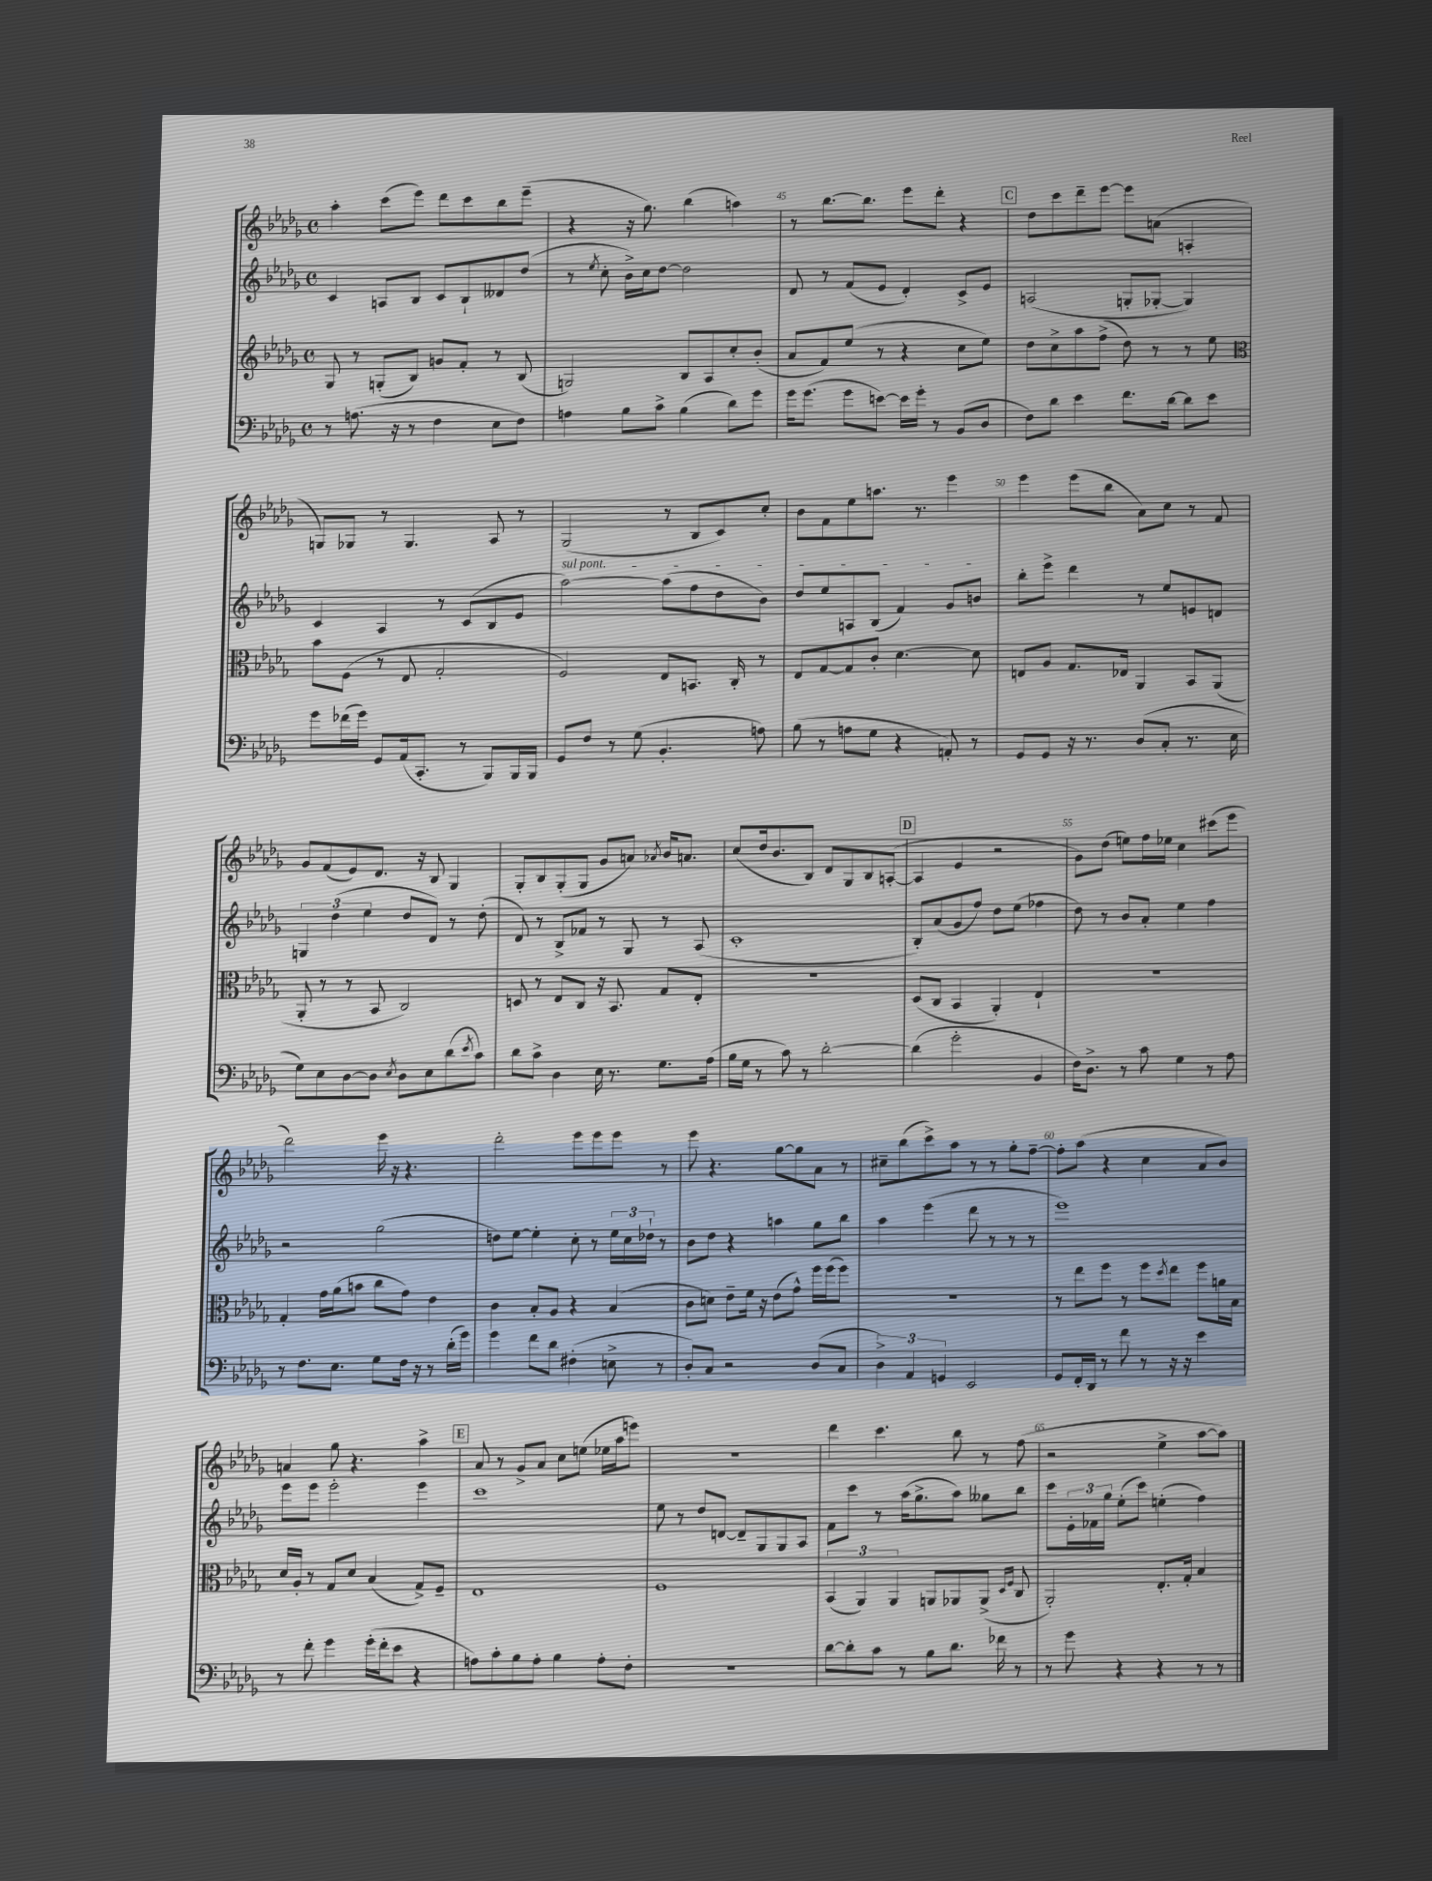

**kern	**kern	**kern	**kern
*staff4	*staff3	*staff2	*staff1
*clefF4	*clefG2	*clefG2	*clefG2
*k[b-e-a-d-g-]	*k[b-e-a-d-g-]	*k[b-e-a-d-g-]	*k[b-e-a-d-g-]
*M4/4	*M4/4	*M4/4	*M4/4
*met(c)	*met(c)	*met(c)	*met(c)
8r	8G-/	4c/	4aa-'\
(8.A\	8r	.	.
.	(8G'/L	8A/L	(8ccc\L
16r	.	.	.
8r	8B-/J)	8B-/J	8eee-\J)
4F\	8g/L	8c/L	8ddd-\L
.	8f'/J	8B-`/	8ccc\
8E-\L	8r	8d--/	8bb-\
8F\J)	(8B-/	(8dd-/J	(8eee-~\J
=	=	=	=
4A\	2G/)	8r	4r
.	.	8qee-/	.
.	.	8cc'\	.
8B-\L	.	16b-^\LL)	16r
.	.	16cc\J	8.gg-\)
8c^\J	.	[8dd-\J	.
(4B-\	8B-/L	2dd-\]	(4bb-\
.	8A-/	.	.
8d-\L)	8cc'/	.	4aa\)
8g-\J	(8b-'/J	.	.
=	=	=	=
16g-\LK	8a-/L	8d-/	8r
(8.g-\J	.	.	.
.	8f/)	8r	[8.bb-\L
8g-\L	(8ee-/J	(8f/L	.
.	.	.	8.bb-\]J
[8e\J)	8r	8e-/J	.
16e\]LL	4r	4d-'/)	8eee-\L
16g-'\JJ	.	.	.
8r	.	.	8ddd-'\J
(8BB-/L	8cc\L	8c^/L	4r
8D-/J	8ee-\J)	8e-/J	.
=	=	=	=
8F\L)	8dd-\L	(2A/	8dd-\L
8d-\J	8cc^\	.	8ccc\
4e-\	8aa-\	.	8ddd-~\
.	(8ff^\J	.	[8eee-\J
8.f\L	8dd-\)	8G'/L	8eee-\]L
.	8r	[8G-'/J	(8a\J
[16d-\Jk	.	.	.
8d-\]L	8r	4G-/])	4A'/
8e-\J	8ee-\	.	.
=	=	=	=
*	*clefC3	*	*
8g-\L	8b-\L	4c/	8G/L)
(16f-\L	(8F\J	.	8G-/J
16g-\JJ)	.	.	.
8GG-/L	8r	4A-/	8r
(16AA-/k	8E-/	.	4.G-/
8.CC'/J	.	.	.
.	2G-'/	8r	.
8r	.	(8c/L	.
8BBB-/L)	.	8B-/	8A-/
16BBB-/L	.	8e-/J	8r
16BBB-/JJ	.	.	.
=	=	=	=
8GG-/L	2F/)	[2aa-\)	(2G-/
8F/J	.	.	.
8r	.	.	.
(8G-\	.	.	.
4.BB-'/	8E-/L	(8aa-\]L	8r
.	8.BB/J	8ff\	8B-/L
.	.	8dd-\	8c/)
.	16C'/	.	.
8A\)	8r	8b-\J)	8cc'/J
=	=	=	=
(8B-\	8E-/L	8dd-/L	8b-\L
8r	[8G-/	8ee-/	8f\
8A\L	8G-/]	8A/	8ee-\
8G-\J	8c'/J	(8B-/J	8.aa\J
4r	[4.d-\	4f/)	.
.	.	.	8.r
8AA'/)	.	8g-/L	4eee-\
8r	8d-\]	8b/J	.
=	=	=	=
8GG-/L	8E/L	8bb-'\L	4eee-\
8GG-/J	8A-/J	8eee-^\J	.
16r	8.G-/L	4ddd-\	(8eee-\L
8.r	.	.	.
.	.	.	8bb-\J
.	16E-/Jk	.	.
(8D-/L	4AA-/	8r	8a-\L)
8C'/J	.	8ee-/L	8cc\J
8.r	8BB-/L	8e/	8r
.	(8AA-/J	8d/J	8f/
16E-\	.	.	.
=	=	=	=
8G-\L)	8AA-'/	6G/	8g-/L
8E-\	8r	.	(8f/
.	.	(6dd-\	.
[8D-\	8r	.	8e-/)
.	.	6ee-\	.
8D-\]J	8BB-/	.	8.d-/J
8qE-/	.	.	.
8D-\L	2C/)	8dd-/L	.
.	.	.	16r
8E-\	.	8d-/J)	8B-/
(8d-\	.	8r	4G-/
8qe-/	.	.	.
8c\J)	.	(8dd-'\	.
=	=	=	=
8d-\L	8D/	8d-/)	8G-'/L
8c^\J	8r	8r	8B-/
4D-\	8E-/L	8B-^/L	(8G-'/
.	8C/J	8f-/J	8G-/J
16E-\	16r	8r	8g-/L
8.r	8.BB-/	.	.
.	.	8G-/	8a/J)
.	.	.	8qa-/
8.G-\L	8G-/L	8r	16b-/LK
.	.	.	8.a/J
.	8E-'/J	(8A-/	.
(16A-\Jk	.	.	.
=	=	=	=
16B-\LL	1r	1c'	(8cc/L
16G-\JJ	.	.	.
8r	.	.	16dd-/k
.	.	.	8.b-/
8c\)	.	.	.
8r	.	.	8B-/J)
[2d-'\	.	.	8d-/L
.	.	.	8G-/
.	.	.	8B-/
.	.	.	([8A'/J
=	=	=	=
(4d-\]	(8D-/L	8B-'/L)	4A/]
.	8C/J	(8a-/	.
2g-'\	4BB-/	8g-/	4e-/
.	.	8ff/J)	.
.	4AA-'/)	8dd-\L	2r
.	.	(8ee-\J	.
4BB-/	4E-`/	4ff-\	.
=	=	=	=
16F\LK)	1r	8dd-\)	8g-\L)
8.D-^\J	.	.	.
.	.	8r	(8dd-\J
8r	.	8b-/L	8ee\L)
8c\	.	8a-'/J	16ff\L
.	.	.	16ee-\JJ
4G-\	.	4ee-\	4cc\
8r	.	4ff\	(8ccc#\L
8A-\	.	.	8eee-\J
=	=	=	=
8r	4G-'/	2r	2ddd-\)
8.F\L	.	.	.
.	16g-\LL	.	.
8.E-\J	(16a-\J	.	.
.	8b\J	.	.
8G-\L	8cc\L	(2gg-\	16eee-\
.	.	.	16r
16F\Jk	8g-\J)	.	4.r
16r	.	.	.
8r	4e-\	.	.
(16d-'\LL	.	.	.
16g-\JJ)	.	.	.
=	=	=	=
4g-\	4c\	8dd\L)	2ddd-'\
.	.	[8ee-\J	.
8f\L	8B-'/L	4ee-'\]	.
8d-\J	8A-/J	.	.
(4F#'\	4r	8cc'\	8eee-\L
.	.	8r	8eee-\
8E^\	(4B-/	24ee-\LL	8eee-\J
.	.	24cc\	.
.	.	24dd-`\JJ	.
8r	.	8r	8r
=	=	=	=
8D-'/L)	8c\L	8b-\L	8eee-\
8C/J	8d\J)	8dd-\J	4.r
2r	8e-~\L	4r	.
.	16f\Jk	.	.
.	16r	.	.
.	(8e-\L	4aa\	[8gg-\L
.	8g-^^\J)	.	8gg-\]
(8D-/L	16ff\LL	8gg-\L	8a-\J
.	(16ff\J	.	.
8C/J	8ff\J)	8bb-\J	8r
=	=	=	=
6D-^\)	1r	4aa-\	8cc#~\L
.	.	.	(8bb-\
6AA-/	.	.	.
.	.	(4eee-\	8ccc^\)
6GG/	.	.	.
.	.	.	8aa-\J
2EE-/	.	8ddd-\	8r
.	.	8r	8r
.	.	8r	8gg-'\L
.	.	8r	[8ff~\J
=	=	=	=
8GG-/L	8r	1eee-)	8ff'\]L
16FF'/L	8ee-\L	.	(8aa-\J
16DD-/JJ	.	.	.
8r	8ff\J	.	4r
8f\	8r	.	.
8r	8ff\L	.	4cc\
.	8qdd-/	.	.
16r	8ee-\J	.	.
16r	.	.	.
4e-\	8ff\L	.	8a-/L
.	16a\L	.	8b-/J)
.	16B-\JJ	.	.
=	=	=	=
8r	16d-/LL	8eee-\L	4a/
.	16A-'/JJ	.	.
8f'\	8r	8eee-\J	.
4g-\	8G-/L	2eee-'\	8gg-\
.	8d-/J	.	4.r
(16g-'\LL	(4B-/	.	.
16f'\J	.	.	.
8e-\J	.	.	.
4r	8G-^/L)	4eee-\	4aa-^\
.	8F~/J	.	.
=	=	=	=
8A\L)	1E-	1ccc	8a-/
8c'\	.	.	8r
8B-\	.	.	8g-^/L
8A'\J	.	.	8a-/J
4B-\	.	.	8cc\L
.	.	.	(8ee\J
8A'\L	.	.	16ee-\LL
.	.	.	16aa-\J
8F'\J	.	.	8eee\J)
=	=	=	=
1r	1F	8ee-\	1r
.	.	8r	.
.	.	8dd-/L	.
.	.	[8d/J	.
.	.	8d~/]L	.
.	.	8G-/	.
.	.	8G-/	.
.	.	8A-/J	.
=	=	=	=
[8d-\L	(6BB-/	8f\L	4ddd-\
8d-'\]	.	8ccc\J	.
.	6AA-/)	.	.
8c\J	.	8r	4.ccc\
.	6AA-/	.	.
8r	.	(16aa-\LK	.
.	.	8.gg-^\	.
8B-\L	8AA/L	.	.
8.d-\J	8AA-/	8aa-\J)	8bb-\
.	(8AA-^/J	8gg--\L	8r
16f-\	.	.	.
.	16qqD-/LL	.	.
.	16qqF/JJ	.	.
8r	8C/	8bb-\J	(8ff\
=	=	=	=
8r	2AA-'/)	8ccc\L	2r
8g-\	.	24e-'\L	.
.	.	24f-\	.
.	.	24gg-\JJ	.
4r	.	(8ee-'\L	.
.	.	8ccc\J)	.
4r	8.E-'/L	(4ee'\	4ee-^\
.	16G-'/Jk	.	.
8r	4B-/	4ff\)	[8aa-\L
8r	.	.	8aa-\]J)
==	==	==	==
*-	*-	*-	*-
